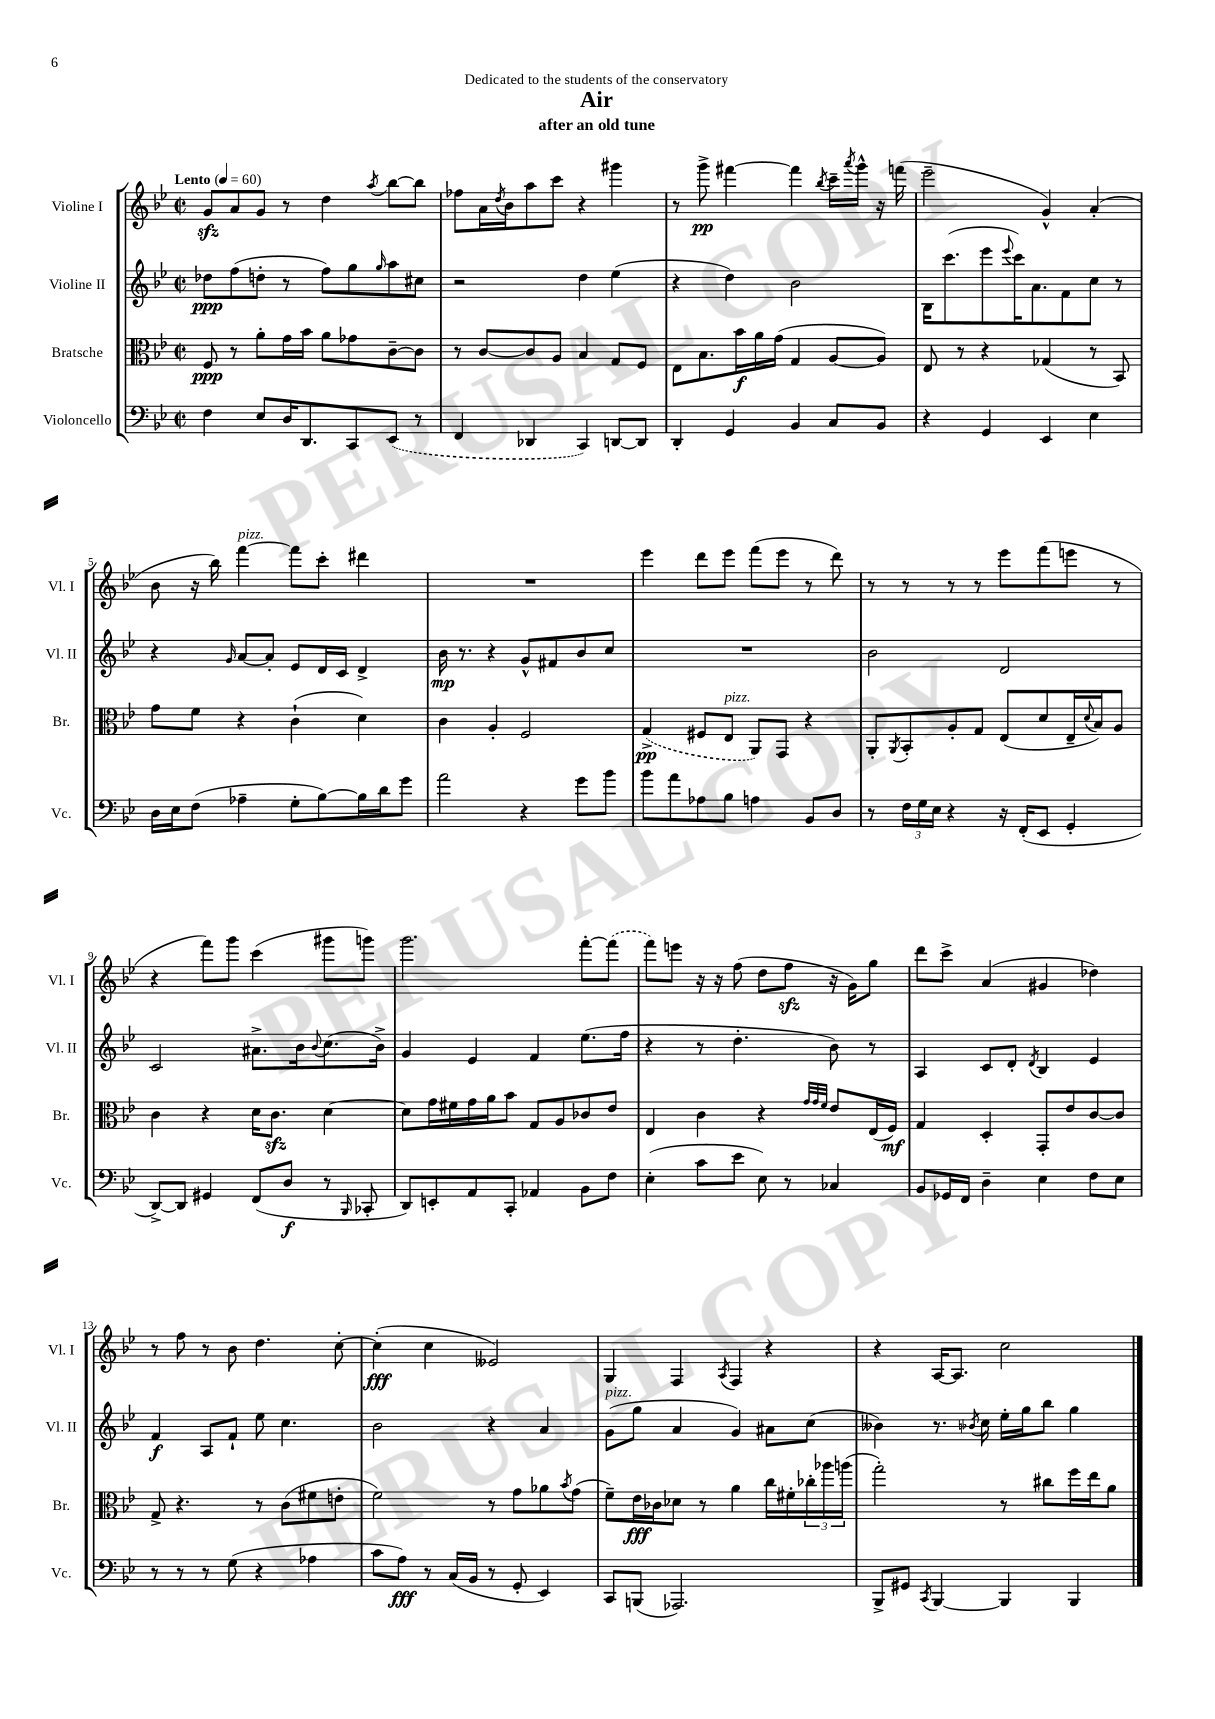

**kern	**dynam	**kern	**dynam	**kern	**dynam	**kern	**dynam
*part4	*part4	*part3	*part3	*part2	*part2	*part1	*part1
*staff4	*staff4	*staff3	*staff3	*staff2	*staff2	*staff1	*staff1
*I"Violoncello	*	*I"Bratsche	*	*I"Violine II	*	*I"Violine I	*
*I'Vc.	*	*I'Br.	*	*I'Vl. II	*	*I'Vl. I	*
*clefF4	*	*clefC3	*	*clefG2	*	*clefG2	*
*k[b-e-]	*	*k[b-e-]	*	*k[b-e-]	*	*k[b-e-]	*
*M2/2	*	*M2/2	*	*M2/2	*	*M2/2	*
*met(c|)	*	*met(c|)	*	*met(c|)	*	*met(c|)	*
*MM60	*	*MM60	*	*MM60	*	*MM60	*
=1	=1	=1	=1	=1	=1	=1	=1
!	!	!	!	!	!	!LO:TX:a:B:t=Lento	!
4F\	.	8F/	ppp	8dd-X\L	ppp	8gzz/L	.
.	.	8r	.	(8ff\	.	8a/	.
8E-/L	.	8a'\L	.	8ddn'\J	.	8g/J	.
16D/K	.	16g\L	.	8r	.	8r	.
8.DD/	.	16b-\JJ	.	.	.	.	.
.	.	8a\L	.	8ff\L)	.	4dd\	.
8CC/	.	8g-X\	.	8gg\	.	.	.
.	.	.	.	16qqgg/	.	8qaa/	.
(8EE-/J	.	[8c~\	.	8aa\	.	[8bb-\L	.
8r	.	8c\J]	.	8cc#X\J	.	8bb-\J]	.
=2	=2	=2	=2	=2	=2	=2	=2
4FF/	.	8r	.	2r	.	8ff-X\L	.
.	.	[8c/L	.	.	.	16a\L	.
.	.	.	.	.	.	8qdd/	.
.	.	.	.	.	.	16b-\J	.
4DD-X/	.	8c/]	.	.	.	8aa\	.
.	.	8A/J	.	.	.	8ccc\J	.
4CC/)	.	4B-/	.	4dd\	.	4r	.
[8DDn/L	.	8G/L	.	(4ee-\	.	4ggg#X\	.
8DD/J]	.	8F/J	.	.	.	.	.
=3	=3	=3	=3	=3	=3	=3	=3
4DD'/	.	8E-\L	.	4r	.	8r	.
.	.	8.B-\	.	.	.	8ggg^\	pp
4GG/	.	.	.	4dd\)	.	[4fff#X\	.
.	.	16b-\L	f	.	.	.	.
.	.	16a\	.	.	.	.	.
.	.	(16g\JJ	.	.	.	.	.
4BB-/	.	4G/	.	2b-\	.	4fff#\]	.
.	.	.	.	.	.	8qbb-/	.
8C/L	.	[8A/L	.	.	.	16ccc~\LL	.
.	.	.	.	.	.	8qaaa/	.
.	.	.	.	.	.	16ggg^^\JJ	.
8BB-/J	.	8A/J])	.	.	.	16r	.
.	.	.	.	.	.	(16fffn\	.
=4	=4	=4	=4	=4	=4	=4	=4
4r	.	8E-/	.	16B-\KL	.	2eee-~\	.
.	.	.	.	(8.ccc\	.	.	.
.	.	8r	.	.	.	.	.
4GG/	.	4r	.	8eee-\	.	.	.
.	.	.	.	8qqeee-/	.	.	.
.	.	.	.	16ccc\K)	.	.	.
.	.	.	.	8.a\	.	.	.
4EE-/	.	(4G-X/	.	.	.	4g^^/)	.
.	.	.	.	8f\	.	.	.
4E-\	.	8r	.	8cc\J	.	(4a'/	.
.	.	8BB-/)	.	8r	.	.	.
!!LO:LB:g=z
=5	=5	=5	=5	=5	=5	=5	=5
16D\LL	.	8g\L	.	4r	.	8b-\	.
16E-\J	.	.	.	.	.	.	.
(8F\J	.	8f\J	.	.	.	16r	.
.	.	.	.	.	.	16bb-\)	.
.	.	.	.	16qqg/	.	.	.
!	!	!	!	!	!	!LO:TX:a:i:t=pizz.	!
4A-X~\	.	4r	.	[8a/L	.	[4fff\	.
.	.	.	.	8a'/J]	.	.	.
8G'\L	.	(4c`\	.	8e-/L	.	8fff\L]	.
[8B-\)	.	.	.	16d/L	.	8ccc'\J	.
.	.	.	.	16c/JJ	.	.	.
16B-\L]	.	4d\)	.	4d^/	.	4ddd#X\	.
16d\J	.	.	.	.	.	.	.
8g\J	.	.	.	.	.	.	.
=6	=6	=6	=6	=6	=6	=6	=6
2a\	.	4c\	.	16b-\	mp	1r	.
.	.	.	.	8.r	.	.	.
.	.	4A'/	.	4r	.	.	.
4r	.	2F/	.	8g^^/L	.	.	.
.	.	.	.	8f#X/	.	.	.
8g\L	.	.	.	8b-/	.	.	.
8b-\J	.	.	.	8cc/J	.	.	.
=7	=7	=7	=7	=7	=7	=7	=7
8b-\L	.	(4G^/	pp	1r	.	4eee-\	.
8a\	.	.	.	.	.	.	.
8A-X\	.	8F#X/L	.	.	.	8ddd\L	.
!	!	!LO:TX:a:i:t=pizz.	!	!	!	!	!
8B-\J	.	8E-/J	.	.	.	8eee-\J	.
4An\	.	8AA/L)	.	.	.	(8fff\L	.
.	.	8GG/J	.	.	.	8eee-\J	.
8BB-/L	.	4r	.	.	.	8r	.
8D/J	.	.	.	.	.	8ddd\)	.
=8	=8	=8	=8	=8	=8	=8	=8
8r	.	8AA'/L	.	2b-\	.	8r	.
.	.	8qAA/	.	.	.	.	.
24F\LL	.	8BB-'/	.	.	.	8r	.
24G\	.	.	.	.	.	.	.
24E-\JJ	.	.	.	.	.	.	.
4r	.	8A'/	.	.	.	8r	.
.	.	8G/J	.	.	.	8r	.
16r	.	(8E-/L	.	2d/	.	8eee-\L	.
(16FF'/KL	.	.	.	.	.	.	.
8EE-/J	.	8d/	.	.	.	(8fff\	.
4GG'/	.	16E-~/L	.	.	.	8eeen\J	.
.	.	8qqd/	.	.	.	.	.
.	.	16B-/J)	.	.	.	.	.
.	.	8A/J	.	.	.	8r	.
!!LO:LB:g=z
=9	=9	=9	=9	=9	=9	=9	=9
[8DD^/L)	.	4c\	.	2c/	.	4r	.
8DD/J]	.	.	.	.	.	.	.
4GG#X/	.	4r	.	.	.	8fff\L)	.
.	.	.	.	.	.	8ggg\J	.
(8FF/L	.	16d\KL	.	8.a#X^\L	.	(4ccc\	.
.	.	8.czz\J	.	.	.	.	.
8D/J	f	.	.	.	.	.	.
.	.	.	.	16b-\k	.	.	.
.	.	.	.	8qqb-/	.	.	.
8r	.	[4d\	.	(8.cc\	.	8ggg#X\L	.
16qqBBB-/	.	.	.	.	.	.	.
8CC-X'/	.	.	.	.	.	8gggn\J)	.
.	.	.	.	16b-^\Jk)	.	.	.
=10	=10	=10	=10	=10	=10	=10	=10
8DD/L)	.	8d\L]	.	4g/	.	2.ggg\	.
8EEn'/	.	16g\L	.	.	.	.	.
.	.	16f#X\	.	.	.	.	.
8AA/	.	16g\	.	4e-/	.	.	.
.	.	16a\J	.	.	.	.	.
8CC'/J	.	8b-\J	.	.	.	.	.
4AA-X/	.	8G/L	.	4f/	.	.	.
.	.	8A/	.	.	.	.	.
8BB-\L	.	8c-X/	.	(8.ee-\L	.	[8fff'\L	.
8F\J	.	8e-/J	.	.	.	(8fff\J]	.
.	.	.	.	16ff\Jk	.	.	.
=11	=11	=11	=11	=11	=11	=11	=11
(4E-'\	.	4E-/	.	4r	.	8fff\L)	.
.	.	.	.	.	.	8eeen\J	.
8c\L	.	4c\	.	8r	.	16r	.
.	.	.	.	.	.	16r	.
8e-\J	.	.	.	4.dd'\	.	(8ff\	.
8E-\)	.	4r	.	.	.	8dd\L	.
8r	.	.	.	.	.	8ffzz\J	.
.	.	32qqg/LLL	.	.	.	.	.
.	.	32qqg/	.	.	.	.	.
.	.	32qqf/JJJ	.	.	.	.	.
4C-X/	.	8e-/L	.	8b-\)	.	16r	.
.	.	.	.	.	.	16g\KL)	.
.	.	(16E-/L	.	8r	.	8gg\J	.
.	.	16F/JJ)	mf	.	.	.	.
=12	=12	=12	=12	=12	=12	=12	=12
8BB-/L	.	4G/	.	4A/	.	8ddd\L	.
16GG-X/L	.	.	.	.	.	8ccc^\J	.
16FF/JJ	.	.	.	.	.	.	.
4D~\	.	4D'/	.	8c/L	.	(4a/	.
.	.	.	.	8d'/J	.	.	.
.	.	.	.	8qd/	.	.	.
4E-\	.	8GG'/L	.	4B-/	.	4g#X/	.
.	.	8e-/	.	.	.	.	.
8F\L	.	[8c/	.	4e-/	.	4dd-X\)	.
8E-\J	.	8c/J]	.	.	.	.	.
!!LO:LB:g=z
=13	=13	=13	=13	=13	=13	=13	=13
8r	.	8G^/	.	4f/	f	8r	.
8r	.	4.r	.	.	.	8ff\	.
8r	.	.	.	8A/L	.	8r	.
(8G\	.	.	.	8f`/J	.	8b-\	.
4r	.	8r	.	8ee-\	.	4.dd\	.
.	.	(8c\L	.	4.cc\	.	.	.
4A-X\	.	8f#X\	.	.	.	.	.
.	.	8en'\J	.	.	.	[8cc'\	.
=14	=14	=14	=14	=14	=14	=14	=14
8c\L	.	2f\)	.	2b-\	.	(4cc'\]	fff
8A\J)	fff	.	.	.	.	.	.
8r	.	.	.	.	.	4cc\	.
(16C/LL	.	.	.	.	.	.	.
16BB-/JJ	.	.	.	.	.	.	.
8r	.	8r	.	4r	.	2e--X/)	.
8GG'/	.	8g\L	.	.	.	.	.
4EE-/)	.	8a-X\	.	4a/	.	.	.
.	.	8qb-/	.	.	.	.	.
.	.	(8g\J	.	.	.	.	.
=15	=15	=15	=15	=15	=15	=15	=15
!	!	!	!	!LO:TX:a:i:t=pizz.	!	!	!
8CC/L	.	8f~\L)	.	(8g\L	.	4G/	.
(8BBBn/J	.	16e-\L	fff	8gg\J	.	.	.
.	.	16c-X\J	.	.	.	.	.
2.AAA-X/)	.	8d-X\J	.	4a/	.	4F/	.
.	.	8r	.	.	.	.	.
.	.	.	.	.	.	8qA/	.
.	.	4a\	.	4g/)	.	4F/	.
.	.	16cc\LL	.	8a#X\L	.	4r	.
.	.	16f#X'\	.	.	.	.	.
.	.	24cc-X'\	.	(8cc\J	.	.	.
.	.	24aa-X\	.	.	.	.	.
.	.	(24aan\JJ	.	.	.	.	.
=16	=16	=16	=16	=16	=16	=16	=16
8BBB-^/L	.	2gg'\)	.	4b--X\)	.	4r	.
8GG#X/J	.	.	.	.	.	.	.
8qCC/	.	.	.	.	.	.	.
[4BBB-/	.	.	.	8.r	.	[16A/KL	.
.	.	.	.	.	.	8.A/J]	.
.	.	.	.	8qb-X/	.	.	.
.	.	.	.	16cc\	.	.	.
4BBB-/]	.	8r	.	16ee-'\LL	.	2cc\	.
.	.	.	.	16gg\J	.	.	.
.	.	8cc#X\L	.	8bb-\J	.	.	.
4BBB-/	.	16ff\L	.	4gg\	.	.	.
.	.	16ee-\J	.	.	.	.	.
.	.	8a\J	.	.	.	.	.
==	==	==	==	==	==	==	==
*-	*-	*-	*-	*-	*-	*-	*-
